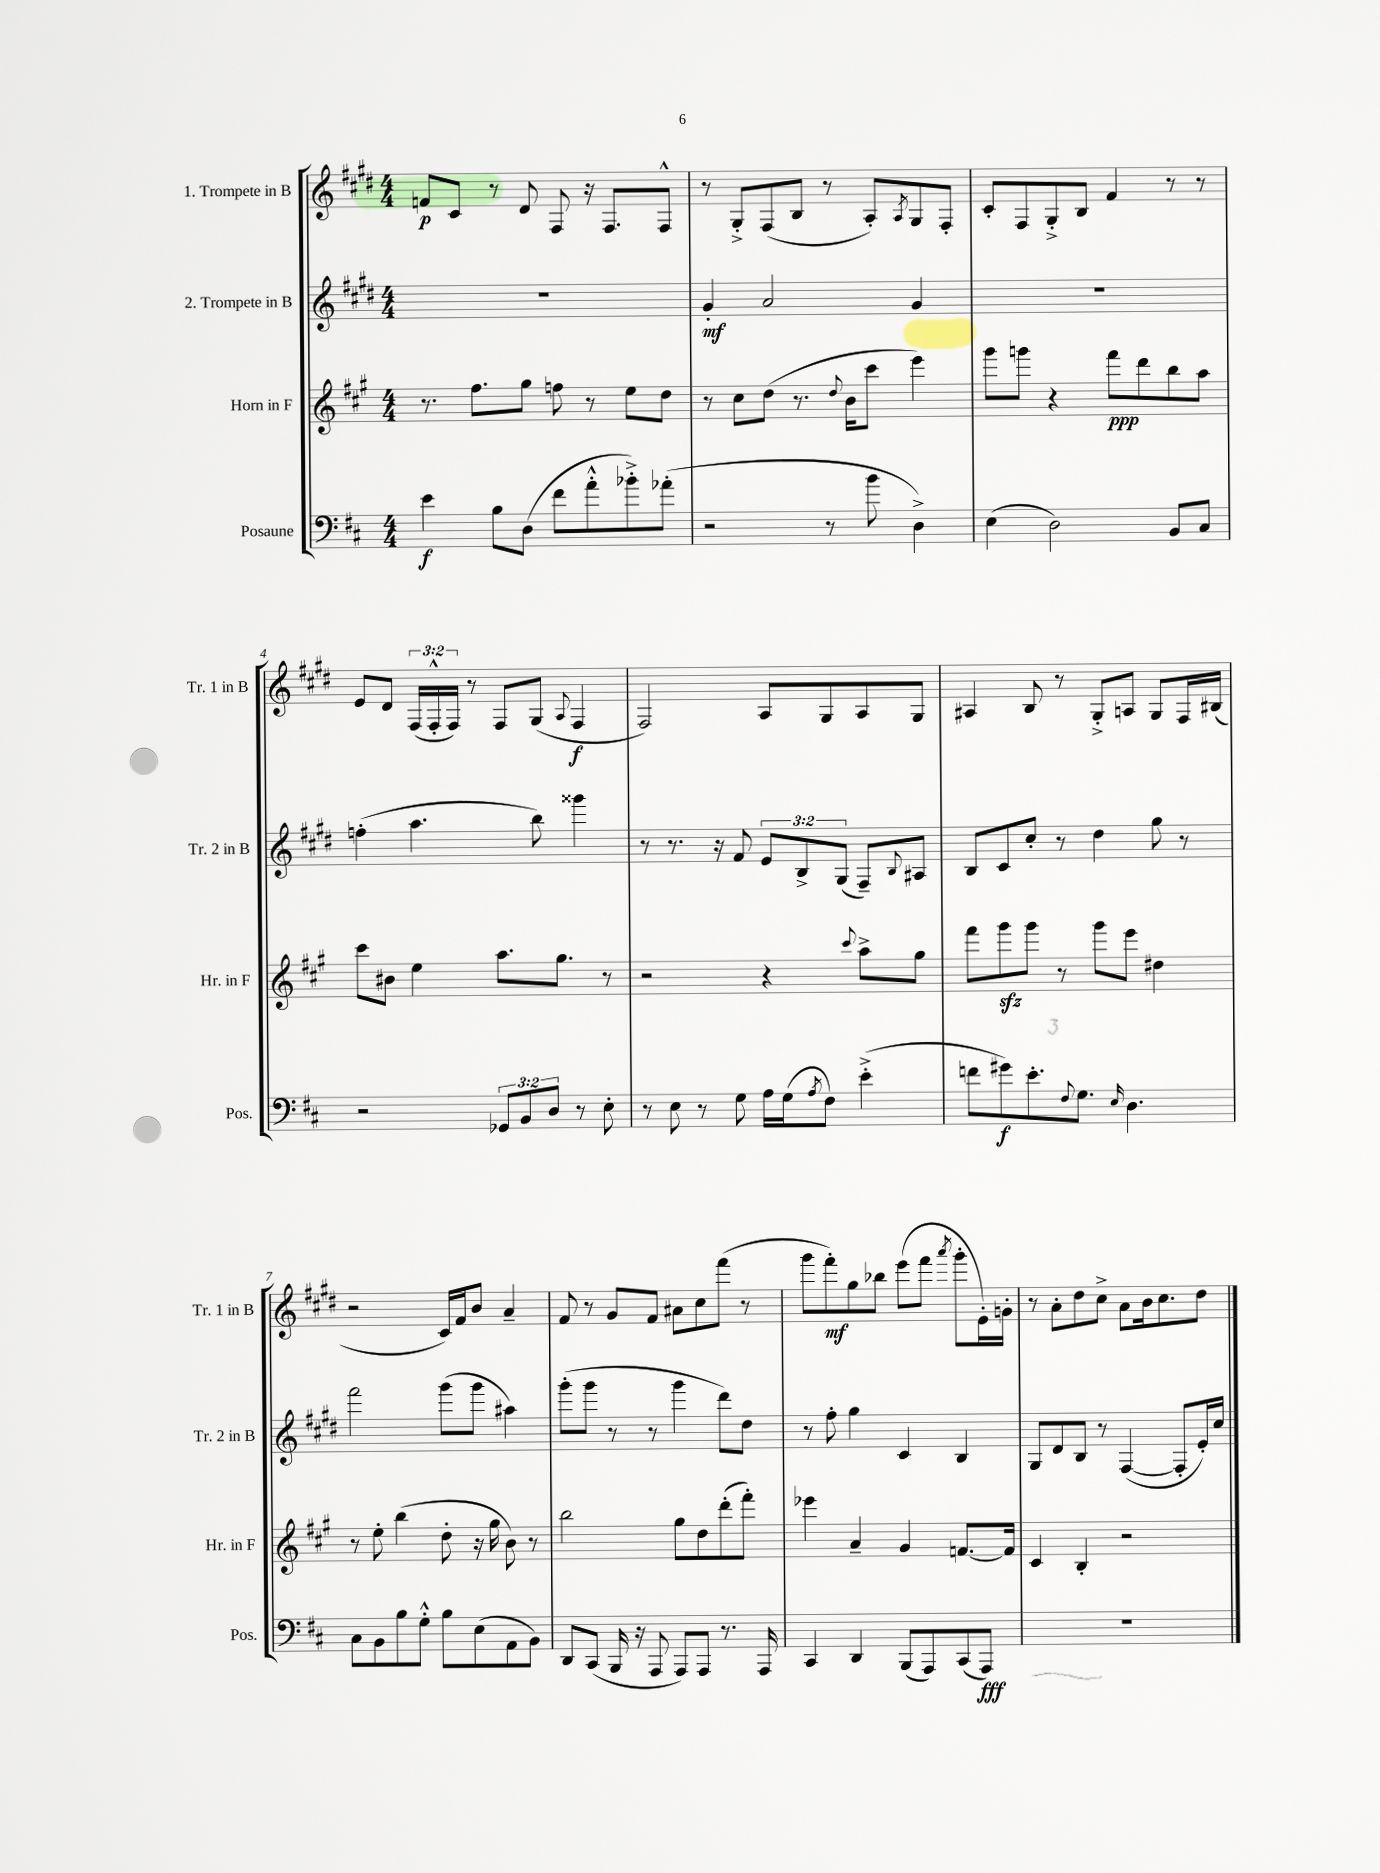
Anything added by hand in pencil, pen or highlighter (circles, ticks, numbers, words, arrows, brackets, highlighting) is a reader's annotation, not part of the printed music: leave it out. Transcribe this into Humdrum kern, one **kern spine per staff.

**kern	**kern	**kern	**kern
*staff4	*staff3	*staff2	*staff1
*clefF4	*clefG2	*clefG2	*clefG2
*k[f#c#]	*k[f#c#g#]	*k[f#c#g#d#]	*k[f#c#g#d#]
*M4/4	*M4/4	*M4/4	*M4/4
4e\	8.r	1r	8f/L
.	.	.	8c#/J
.	8.ff#\L	.	.
8B\L	.	.	8r
(8D\J	8gg#\J	.	8d#/
8f#\L	8ff\	.	8F#/
8a'^^\	8r	.	16r
.	.	.	8.F#/L
8b-'^\)	8ee\L	.	.
(8a-'\J	8dd\J	.	8F#^^/J
=	=	=	=
2r	8r	4g#'/	8r
.	8cc#\L	.	8G#'^/L
.	(8dd\J	2a/	(8F#/
.	8.r	.	8B/J
8r	.	.	8r
.	8qqdd/	.	.
.	16b\LK	.	.
8b\	8ccc#\J	.	8A'/L)
.	.	.	8qA/
4D^\)	4eee\)	4g#/	8G#/
.	.	.	8F#'/J
=	=	=	=
(4E\	8ggg#\L	1r	8c#'/L
.	8ggg\J	.	8F#/
2D\)	4r	.	8G#'^/
.	.	.	8B/J
.	8fff#\L	.	4f#/
.	8ddd\	.	.
8BB/L	8bb\	.	8r
8C#/J	8aa\J	.	8r
=	=	=	=
2r	8ccc#\L	(4ff'\	8e/L
.	8b#\J	.	8d#/J
.	4ee\	4.aa\	(24F#/LL
.	.	.	24F#'^^/
.	.	.	24F#/JJ)
.	.	.	8r
12GG-/L	8.aa\L	.	8F#/L
12BB/	.	.	.
.	.	8bb\)	(8G#/J
12D/J	.	.	.
.	8.gg#\J	.	.
.	.	.	8qqA/
8r	.	4ggg##\	4F#/
8E'\	8r	.	.
=	=	=	=
8r	2r	8r	2F#/)
8E\	.	8.r	.
8r	.	.	.
.	.	16r	.
8G\	.	8f#/	.
16A\LL	4r	12e/L	8A/L
(16G\J	.	.	.
.	.	12B^/	.
8qA/	.	.	.
8F#\J)	.	.	8G#/
.	.	(12G#/J	.
.	8qqccc#/	.	.
(4e'^\	8aa^\L	8F#~/L)	8A/
.	.	8qqB/	.
.	8gg#\J	8A#/J	8G#/J
=	=	=	=
8f\L	8fff#\L	8B/L	4A#/
8g#\)	8ggg#\	8c#/	.
8.e'\	8ggg#\J	8cc#'/J	8B/
.	8r	8r	8r
8qqF#/	.	.	.
8.G\J	.	.	.
.	8ggg#\L	4dd#\	8G#'^/L
16qqE/	.	.	.
4.D\	8eee\J	.	8A/J
.	4dd#\	8gg#\	8G#/L
.	.	8r	16F#/L
.	.	.	(16B#/JJ
=	=	=	=
8C#\L	8r	2fff#\	2r
8BB\	8ee'\	.	.
8B\	(4bb\	.	.
8G'^^\J	.	.	.
8B\L	8dd'\	(8ggg#\L	16c#/LL)
.	.	.	16f#/J
(8E\	16r	8ggg#\J	8b/J
.	16gg#\	.	.
8AA\	8b\)	4aa#\)	4a~/
8BB\J)	8r	.	.
=	=	=	=
8DD/L	2bb\	(8ggg#'\L	8f#/
(8CC#/J	.	8ggg#\J	8r
16BBB/	.	8r	8g#/L
16r	.	.	.
8AAA/	.	8r	8f#/J
8AAA/L)	8gg#\L	4ggg#\	8a#\L
8AAA/J	8dd\	.	8cc#\
8.r	(8ddd'\	8ddd#\L)	(8fff#\J
.	8fff#'\J)	8dd#\J	8r
16AAA/	.	.	.
=	=	=	=
4CC#/	4eee-\	8r	8ggg#\L
.	.	8ff#'\	8fff#'\)
4DD/	4a~/	4gg#\	8gg#\
.	.	.	8bb-\J
(8BBB/L	4g#/	4c#/	(8eee\L
8AAA/)	.	.	8fff#\J
.	.	.	8qaaa/
(8CC#/	[8.f/L	4B/	8ggg#'\L
8AAA/J)	.	.	16e'\L)
.	16f/]Jk	.	16g'\JJ
=	=	=	=
1r	4c#/	8G#/L	8r
.	.	8d#/	8a'\L
.	4B'/	8B/J	8dd#\
.	.	8r	8cc#^\J
.	2r	([4F#/	8a\L
.	.	.	16b\k
.	.	.	8.cc#\
.	.	8F#'/]L	.
.	.	16e'/L)	8dd#\J
.	.	16cc#/JJ	.
==	==	==	==
*-	*-	*-	*-
